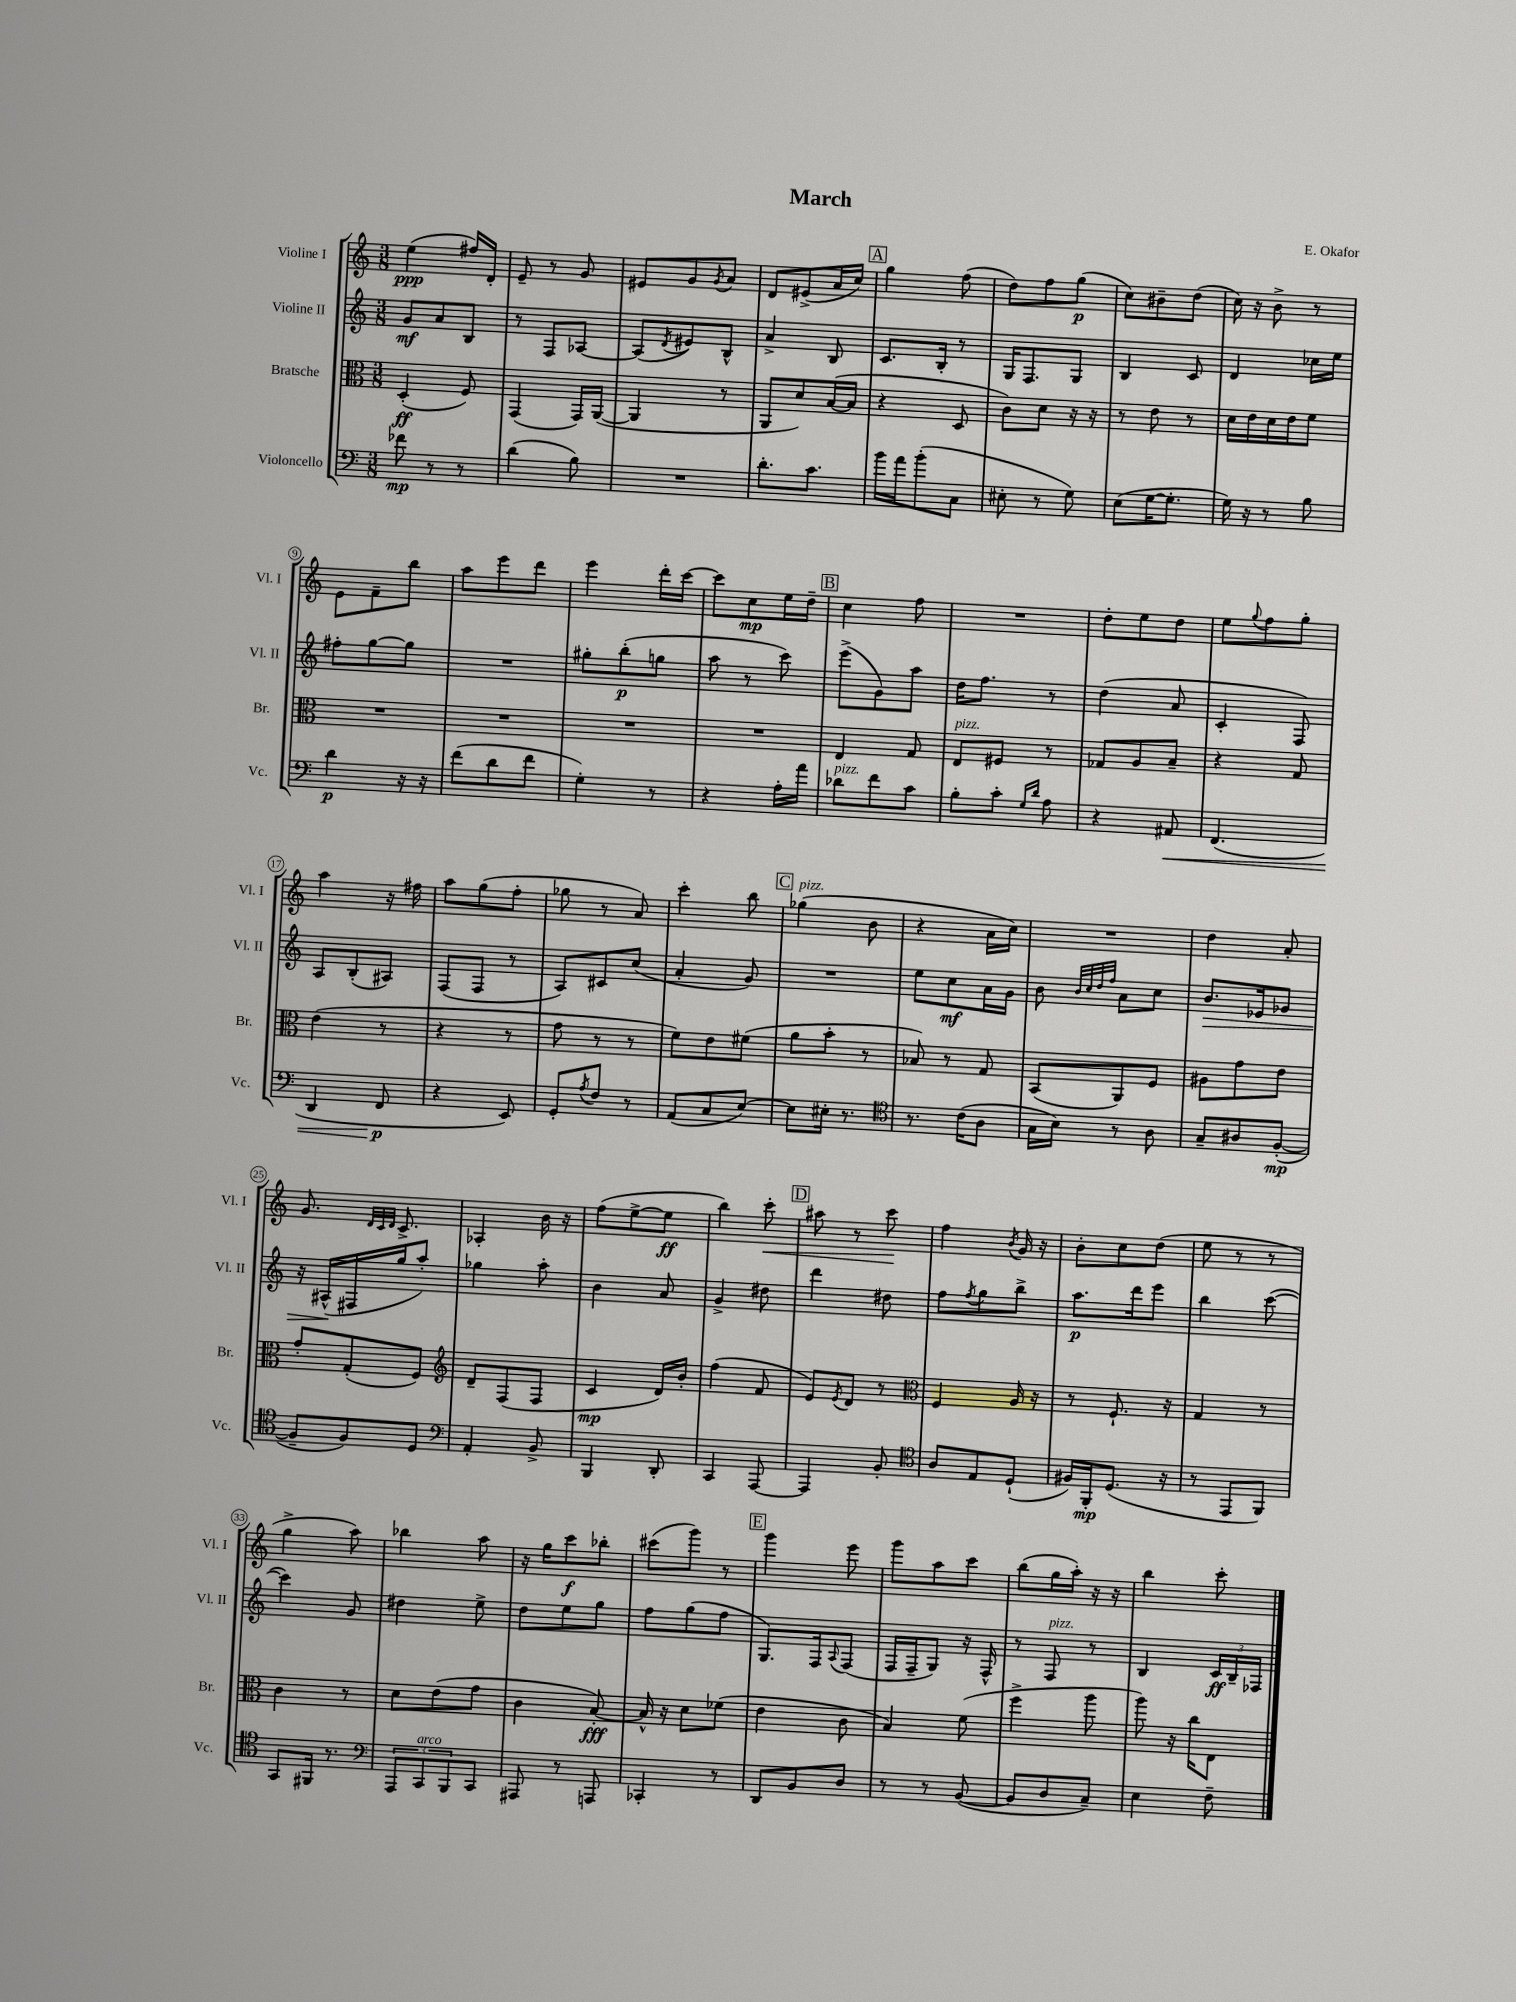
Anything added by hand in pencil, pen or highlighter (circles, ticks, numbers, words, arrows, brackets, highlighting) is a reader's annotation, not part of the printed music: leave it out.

**kern	**dynam	**kern	**dynam	**kern	**dynam	**kern	**dynam
*part4	*part4	*part3	*part3	*part2	*part2	*part1	*part1
*staff4	*staff4	*staff3	*staff3	*staff2	*staff2	*staff1	*staff1
*I"Violoncello	*	*I"Bratsche	*	*I"Violine II	*	*I"Violine I	*
*I'Vc.	*	*I'Br.	*	*I'Vl. II	*	*I'Vl. I	*
*clefF4	*	*clefC3	*	*clefG2	*	*clefG2	*
*k[]	*	*k[]	*	*k[]	*	*k[]	*
*M3/8	*	*M3/8	*	*M3/8	*	*M3/8	*
=1	=1	=1	=1	=1	=1	=1	=1
8f-X\	mp	(4D'/	ff	8g/L	mf	(4ee\	ppp
8r	.	.	.	8a/	.	.	.
8r	.	8F/)	.	8B/J	.	16ff#X/LL)	.
.	.	.	.	.	.	16d'/JJ	.
=2	=2	=2	=2	=2	=2	=2	=2
(4d\	.	(4GG/	.	8r	.	8e~/	.
.	.	.	.	8F/L	.	8r	.
8B\)	.	16GG/LL)	.	[8A-X/J	.	8g/	.
.	.	([16AA/JJ	.	.	.	.	.
=3	=3	=3	=3	=3	=3	=3	=3
4.r	.	4AA/]	.	(8A-/L]	.	8e#X/L	.
.	.	.	.	8qd/	.	.	.
.	.	.	.	8e#X/)	.	8g/	.
.	.	.	.	.	.	8qg/	.
.	.	8r	.	8B^^/J	.	8a/J	.
=4	=4	=4	=4	=4	=4	=4	=4
8.d'\L	.	8AA/L	.	4a^/	.	8d/L	.
.	.	8d/)	.	.	.	(8e#X^/	.
8.c\J	.	.	.	.	.	.	.
.	.	([16B/L	.	8B/	.	16a/L	.
.	.	16B/JJ]	.	.	.	16cc/JJ)	.
!!LO:REH:place=s1:t=A
=5	=5	=5	=5	=5	=5	=5	=5
16b\LL	.	4r	.	8.c/L	.	4gg\	.
16a\J	.	.	.	.	.	.	.
(8b'\	.	.	.	.	.	.	.
.	.	.	.	16B'/Jk	.	.	.
8C\J	.	8D/	.	8r	.	(8ff\	.
=6	=6	=6	=6	=6	=6	=6	=6
8E#X'\	.	8c\L)	.	16G/KL	.	8dd\L)	.
.	.	.	.	8.F/	.	.	.
8r	.	8d\J	.	.	.	8ff\	.
8G\)	.	16r	.	8G/J	.	(8gg\J	p
.	.	16r	.	.	.	.	.
=7	=7	=7	=7	=7	=7	=7	=7
(8E\L	.	8r	.	4B/	.	8cc\L)	.
[16G\K	.	8e\	.	.	.	8b#X~\	.
8.G'\J]	.	.	.	.	.	.	.
.	.	8r	.	8c/	.	(8dd\J	.
=8	=8	=8	=8	=8	=8	=8	=8
16G\)	.	16d\LL	.	4d/	.	16cc\)	.
16r	.	16e\	.	.	.	16r	.
8r	.	16d\	.	.	.	8b^\	.
.	.	16e\J	.	.	.	.	.
8B\	.	8f\J	.	16cc-X\LL	.	8r	.
.	.	.	.	16ee\JJ	.	.	.
!!LO:LB:g=z
=9	=9	=9	=9	=9	=9	=9	=9
4d\	p	4.r	.	8ff#X'\L	.	8e\L	.
.	.	.	.	[8gg\	.	8f~\	.
16r	.	.	.	8gg\J]	.	8bb\J	.
16r	.	.	.	.	.	.	.
=10	=10	=10	=10	=10	=10	=10	=10
(8f\L	.	4.r	.	4.r	.	8aa\L	.
8d\	.	.	.	.	.	8eee\	.
8f\J	.	.	.	.	.	8ddd\J	.
=11	=11	=11	=11	=11	=11	=11	=11
4G'\)	.	4.r	.	8gg#X'\L	.	4eee\	.
.	.	.	.	(8bb'\	p	.	.
8r	.	.	.	8ggn\J	.	16ddd'\LL	.
.	.	.	.	.	.	[16ccc\JJ	.
=12	=12	=12	=12	=12	=12	=12	=12
4r	.	4.r	.	8aa\	.	8ccc\L]	.
.	.	.	.	8r	.	8cc\	mp
16A'\LL	.	.	.	8ccc\)	.	16ee\L	.
16a\JJ	.	.	.	.	.	16dd~\JJ	.
!!LO:REH:place=s1:t=B
=13	=13	=13	=13	=13	=13	=13	=13
!LO:TX:a:i:t=pizz.	!	!	!	!	!	!	!
8d-X\L	.	4E/	.	(8eee^\L	.	4cc\	.
8f\	.	.	.	8g\)	.	.	.
8c\J	.	8G/	.	8aa\J	.	8ff\	.
=14	=14	=14	=14	=14	=14	=14	=14
!	!	!LO:TX:a:i:t=pizz.	!	!	!	!	!
8B'\L	.	8E/L	.	16dd\KL	.	4.r	.
.	.	.	.	8.ff\J	.	.	.
8c'\J	.	8F#X/J	.	.	.	.	.
16qqG/LL	.	.	.	.	.	.	.
16qqd/JJ	.	.	.	.	.	.	.
8A\	.	8r	.	8r	.	.	.
=15	=15	=15	=15	=15	=15	=15	=15
4r	.	8G-X/L	.	(4dd\	.	8dd'\L	.
.	.	8A/	.	.	.	8ee\	.
!	!LO:HP:b	!	!	!	!	!	!
8AA#X/	<	8B~/J	.	8a/	.	8dd\J	.
=16	=16	=16	=16	=16	=16	=16	=16
(4.FF/	.	4r	.	4c'/	.	8ee\L	.
.	.	.	.	.	.	8qqgg/	.
.	.	.	.	.	.	8ff\	.
.	.	8G/	.	8F/)	.	8gg'\J	.
!!LO:LB:g=z
=17	=17	=17	=17	=17	=17	=17	=17
4DD/	.	(4e\	.	8A/L	.	4aa\	.
.	.	.	.	(8B'/	.	.	.
8FF/	p	8r	.	8A#X/J)	.	16r	.
.	.	.	.	.	.	16ff#X\	.
.	[	.	.	.	.	.	.
=18	=18	=18	=18	=18	=18	=18	=18
4r	.	4r	.	(8F/L	.	8aa\L	.
.	.	.	.	8F/J	.	(8gg\	.
8EE/)	.	8r	.	8r	.	8ff'\J	.
=19	=19	=19	=19	=19	=19	=19	=19
8GG'/L	.	8g\	.	8A/L)	.	8gg-X\	.
8qA/	.	.	.	.	.	.	.
8F/J	.	8r	.	8c#X/	.	8r	.
8r	.	8r	.	(8cc/J	.	8a/)	.
=20	=20	=20	=20	=20	=20	=20	=20
(8AA/L	.	8f\L)	.	4a'/	.	4ccc'\	.
8C/	.	8e\	.	.	.	.	.
[8E/J)	.	(8f#X\J	.	8g/)	.	8bb\	.
!!LO:REH:place=s1:t=C
=21	=21	=21	=21	=21	=21	=21	=21
!	!	!	!	!	!	!LO:TX:a:i:t=pizz.	!
8E\L]	.	8a\L	.	4.r	.	(4gg-X\	.
16E#X'\Jk	.	8b'\J	.	.	.	.	.
8.r	.	.	.	.	.	.	.
.	.	8r	.	.	.	8b\	.
=22	=22	=22	=22	=22	=22	=22	=22
*clefC4	*	*	*	*	*	*	*
8.r	.	8B-X/)	.	8ee\L	.	4r	.
.	.	8r	.	8cc\	mf	.	.
(16c\KL	.	.	.	.	.	.	.
8A\J	.	8G/	.	16a\L	.	16a\LL	.
.	.	.	.	16g\JJ	.	16cc\JJ)	.
=23	=23	=23	=23	=23	=23	=23	=23
16G\LL	.	(8BB/L	.	8b\	.	4.r	.
16B\JJ)	.	.	.	.	.	.	.
.	.	.	.	32qqb/LLL	.	.	.
.	.	.	.	32qqcc/	.	.	.
.	.	.	.	32qqdd/	.	.	.
.	.	.	.	32qqff/JJJ	.	.	.
8r	.	8AA/)	.	8a\L	.	.	.
8A\	.	8F/J	.	8cc\J	.	.	.
=24	=24	=24	=24	=24	=24	=24	=24
!	!	!	!	!	!LO:HP:b	!	!
8G~/L	.	8A#X\L	.	8.b/L	>	4dd\	.
8A#X/	.	8g\	.	.	.	.	.
.	.	.	.	16e-X/k	.	.	.
([8F'/J	mp	8e\J	.	8g-X/J	.	8a'/	.
!!LO:LB:g=z
=25	=25	=25	=25	=25	=25	=25	=25
8F~/L]	.	8g'/L	.	16r	.	8.g/	.
.	.	.	.	(16A#X^^/LL	.	.	.
8F/)	.	(8G'/	.	16F#X/	]	.	.
.	.	.	.	.	.	32qqd/LLL	.
.	.	.	.	.	.	32qqc/	.
.	.	.	.	.	.	32qqd/JJJ	.
.	.	.	.	16gg/J	.	8.c^/	.
8D/J	.	8F/J)	.	8aa'/J)	.	.	.
=26	=26	=26	=26	=26	=26	=26	=26
*clefF4	*	*clefG2	*	*	*	*	*
4AA'/	.	8d~/L	.	4gg-X\	.	4A-X'/	.
.	.	(8F/	.	.	.	.	.
8BB^/	.	8F/J	.	8aa'\	.	16b\	.
.	.	.	.	.	.	16r	.
=27	=27	=27	=27	=27	=27	=27	=27
4BBB/	.	4c/	mp	4b\	.	(8ff\L	.
.	.	.	.	.	.	[8ee^\	.
8DD'/	.	16d/LL)	.	8a/	.	8ee\J]	ff
.	.	16b'/JJ	.	.	.	.	.
=28	=28	=28	=28	=28	=28	=28	=28
4CC/	.	(4ff\	.	4g^/	.	4bb\)	.
!	!	!	!	!	!	!	!LO:HP:b
[8AAA/	.	8f/	.	8dd#X\	.	8ccc'\	<
!!LO:REH:place=s1:t=D
=29	=29	=29	=29	=29	=29	=29	=29
4AAA/]	.	8e/L)	.	4ddd\	.	8aa#X\	.
.	.	8qe/	.	.	.	.	.
.	.	8d/J	.	.	.	8r	.
8BB'/	.	8r	.	8dd#X\	.	8ccc\	.
.	.	.	.	.	.	.	[
=30	=30	=30	=30	=30	=30	=30	=30
*clefC4	*	*clefC3	*	*	*	*	*
8A/L	.	4F/	.	8ff\L	.	4ff\	.
.	.	.	.	8qff/	.	.	.
8E/	.	.	.	8gg\	.	.	.
.	.	.	.	.	.	8qb/	.
(8D`/J	.	16A/	.	8bb^\J	.	16g/	.
.	.	16r	.	.	.	16r	.
=31	=31	=31	=31	=31	=31	=31	=31
16F#X/LL)	.	8r	.	8.aa\L	p	8b'\L	.
16FF'/J	mp	.	.	.	.	.	.
(8.D/J	.	8.F`/	.	.	.	8cc\	.
.	.	.	.	16ddd\k	.	.	.
.	.	.	.	8eee\J	.	(8dd\J	.
16r	.	16r	.	.	.	.	.
=32	=32	=32	=32	=32	=32	=32	=32
8r	.	4G/	.	4bb\	.	8ee\	.
8EE/L	.	.	.	.	.	8r	.
8FF/J)	.	8r	.	([8ccc\	.	8r	.
!!LO:LB:g=z
=33	=33	=33	=33	=33	=33	=33	=33
8GG/L	.	4c\	.	4ccc\])	.	4gg^\	.
16FF#X/Jk	.	.	.	.	.	.	.
8.r	.	.	.	.	.	.	.
.	.	8r	.	8g/	.	8aa\)	.
=34	=34	=34	=34	=34	=34	=34	=34
*clefF4	*	*	*	*	*	*	*
12AAA/L	.	8d\L	.	4dd#X\	.	4bb-X\	.
!LO:TX:a:i:t=arco	!	!	!	!	!	!	!
12CC/	.	.	.	.	.	.	.
.	.	(8e\	.	.	.	.	.
12BBB/	.	.	.	.	.	.	.
8CC/J	.	8g\J	.	8ee^\	.	8aa\	.
=35	=35	=35	=35	=35	=35	=35	=35
8AAA#X/	.	4c\	.	8dd\L	.	16r	.
.	.	.	.	.	.	16gg\KL	.
8r	.	.	.	8ee\	.	8ccc\	f
8AAAn/	.	[8B'/)	fff	8gg\J	.	8bb-X'\J	.
=36	=36	=36	=36	=36	=36	=36	=36
4CC-X'/	.	16B^^/]	.	8ff\L	.	(8ccc#X\L	.
.	.	16r	.	.	.	.	.
.	.	8d\L	.	(8gg\	.	8ggg\J)	.
8r	.	(8f-X\J	.	8ff\J	.	8r	.
!!LO:REH:place=s1:t=E
=37	=37	=37	=37	=37	=37	=37	=37
8DD/L	.	4e\	.	8.G/L)	.	4ggg\	.
8BB/	.	.	.	.	.	.	.
.	.	.	.	16F/k	.	.	.
.	.	.	.	8qqA/	.	.	.
8D/J	.	8c\	.	(8F/J	.	8eee\	.
=38	=38	=38	=38	=38	=38	=38	=38
8r	.	4B/)	.	16F/LL	.	8ggg\L	.
.	.	.	.	16F~/J	.	.	.
8r	.	.	.	8G/J)	.	8aa\	.
([8BB/	.	(8f\	.	16r	.	8ccc\J	.
.	.	.	.	16F^^/	.	.	.
=39	=39	=39	=39	=39	=39	=39	=39
8BB/L]	.	4ff^\	.	8r	.	(8bb\L	.
!	!	!	!	!LO:TX:a:i:t=pizz.	!	!	!
8D/	.	.	.	8F/	.	16gg\L	.
.	.	.	.	.	.	16aa'\JJ)	.
8C~/J)	.	8aa\	.	8r	.	16r	.
.	.	.	.	.	.	16r	.
=40	=40	=40	=40	=40	=40	=40	=40
4E\	.	8aa\)	.	4B/	.	4bb\	.
.	.	16r	.	.	.	.	.
.	.	16cc\KL	.	.	.	.	.
8F~\	.	8E\J	.	24c/LL	ff	8ccc'\	.
.	.	.	.	24B~/	.	.	.
.	.	.	.	24F-X/JJ	.	.	.
==	==	==	==	==	==	==	==
*-	*-	*-	*-	*-	*-	*-	*-
